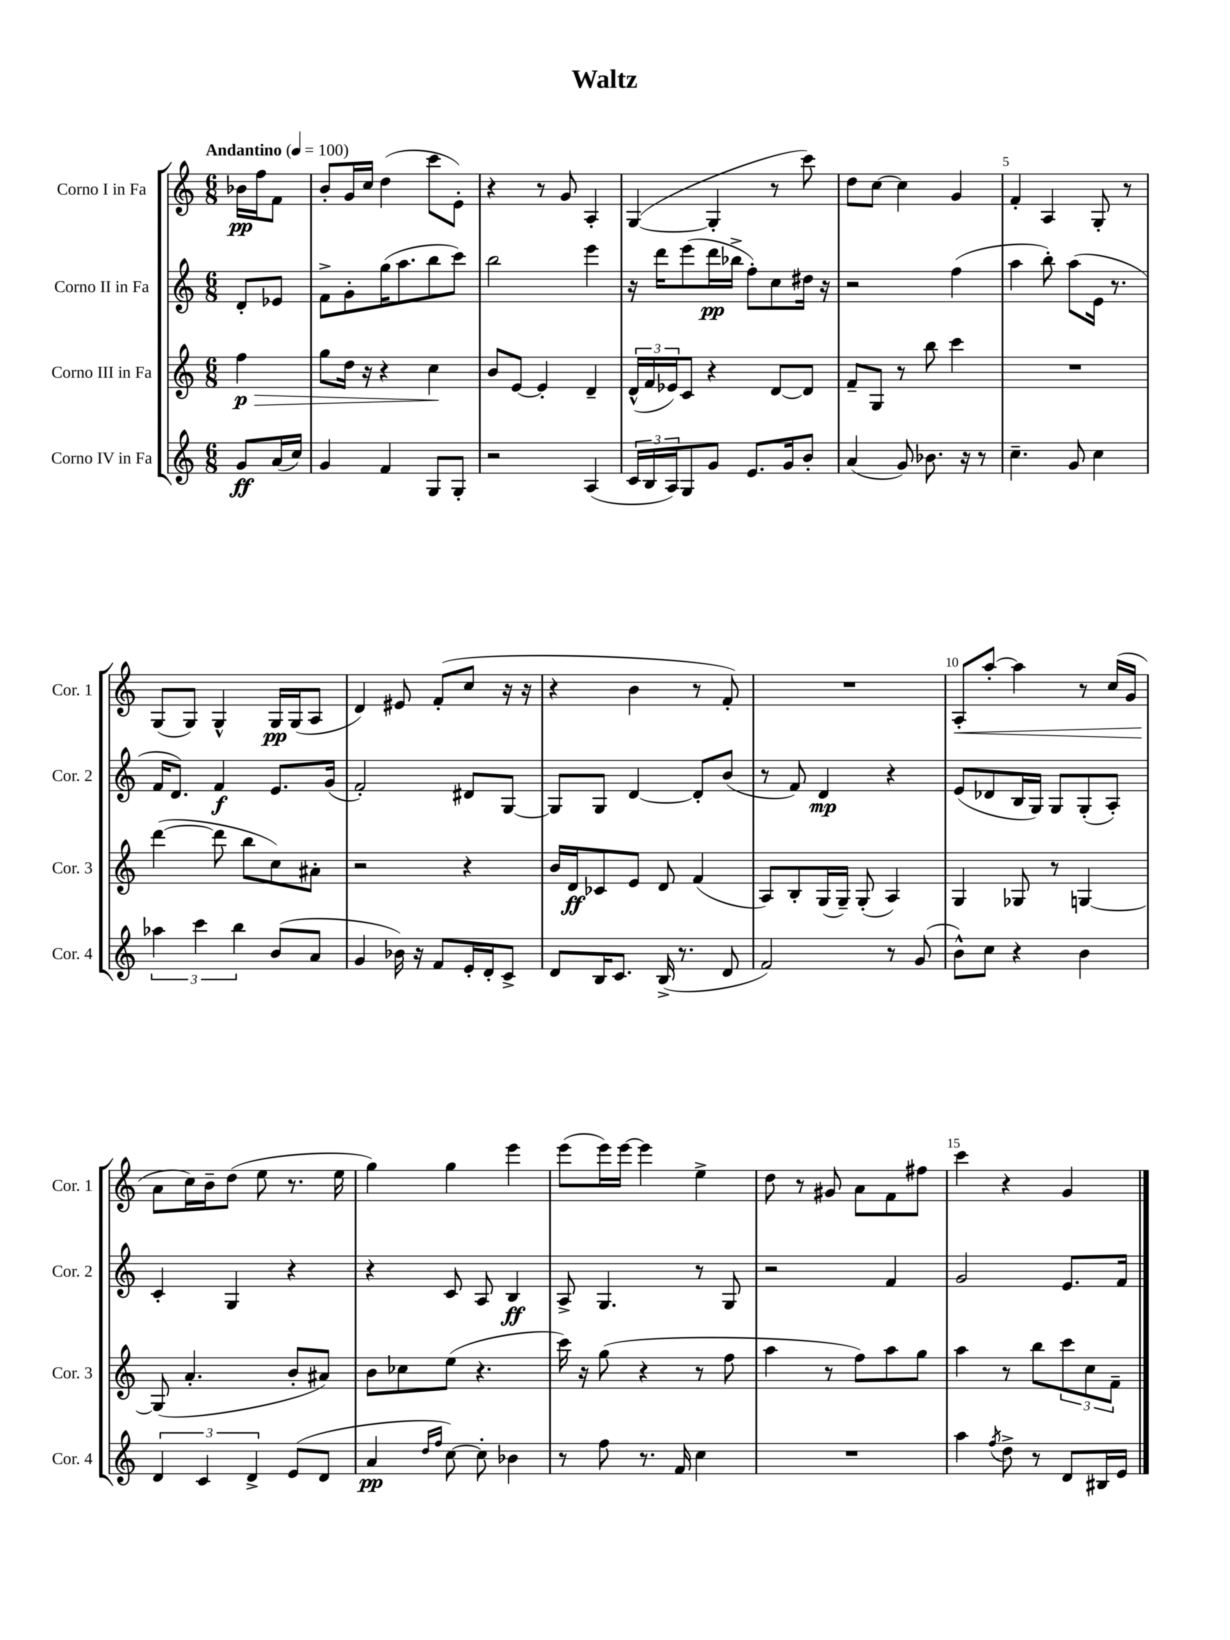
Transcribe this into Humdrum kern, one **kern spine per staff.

**kern	**kern	**kern	**kern
*staff4	*staff3	*staff2	*staff1
*clefG2	*clefG2	*clefG2	*clefG2
*k[]	*k[]	*k[]	*k[]
*M6/8	*M6/8	*M6/8	*M6/8
*MM100	*MM100	*MM100	*MM100
8g	4ff	8d'	16b-
.	.	.	16ff
(16a	.	8e-	8f
16cc)	.	.	.
=	=	=	=
4g	8gg	8f^	8b'
.	16dd	8g'	16g
.	16r	.	16cc
4f	4r	(16gg	(4dd
.	.	8.aa	.
8G	4cc	8bb	8ccc
8G'	.	8ccc)	8e')
=	=	=	=
2r	8b	2bb	4r
.	[8e	.	.
.	4e']	.	8r
.	.	.	8g
(4A	4d~	4eee	4A'
=	=	=	=
24c	(24d^^	16r	([4G
24B	24f	.	.
.	.	16ddd	.
24A)	24e-)	.	.
8G	8c	(8eee	.
8g	4r	16ddd	4G']
.	.	16bb-^	.
8.e	.	8ff')	.
.	[8d	8cc	8r
16g	.	.	.
8b'	8d]	16dd#	8ccc)
.	.	16r	.
=	=	=	=
(4a	8f~	2r	8dd
.	8G	.	[8cc
8g)	8r	.	4cc]
8.b-	8bb	.	.
.	4ccc	(4ff	4g
16r	.	.	.
8r	.	.	.
=	=	=	=
4.cc~	2.r	4aa	4f'
.	.	8bb')	4A
8g	.	(8aa	.
4cc	.	16e	8G'
.	.	8.r	.
.	.	.	8r
=	=	=	=
6aa-	([4ddd	16f	(8G
.	.	8.d)	.
.	.	.	8G)
6ccc	.	.	.
.	8ddd]	4f	4G^^
6bb	.	.	.
.	8bb	.	.
(8b	8cc)	8.e	16G
.	.	.	(16G
8a	8a#'	.	8A
.	.	(16g	.
=	=	=	=
4g	2r	2f')	4d)
16b-)	.	.	8e#
16r	.	.	.
8f	.	.	(8f'
16e'	4r	8d#	8cc
16d'	.	.	.
8c^	.	[8G	16r
.	.	.	16r
=	=	=	=
8d	16b	8G]	4r
.	16d	.	.
16B	8c-	8G	.
8.c	.	.	.
.	8e	[4d	4b
(16B^	8d	.	.
8.r	.	.	.
.	(4f	8d']	8r
8d	.	(8b	8f')
=	=	=	=
2f)	8A)	8r	2.r
.	8B'	8f)	.
.	(16G	4d	.
.	16G~)	.	.
.	(8G'	.	.
8r	4A)	4r	.
(8g	.	.	.
=	=	=	=
8b^^)	4G	(8e	8A'
8cc	.	8d-	[8aa'
4r	8G-	16B	4aa]
.	.	16G)	.
.	8r	8G	.
4b	[4G	(8G'	8r
.	.	8A')	(16cc
.	.	.	16g
=	=	=	=
6d	(8G]	4c'	8a
.	4.a'	.	16cc)
6c	.	.	.
.	.	.	16b~
.	.	4G	(8dd
6d^	.	.	.
.	.	.	8ee
(8e	8b'	4r	8.r
8d	8a#)	.	.
.	.	.	16ee
=	=	=	=
4a	8b	4r	4gg)
.	8cc-	.	.
16qqdd	.	.	.
16qqff	.	.	.
[8cc)	(8ee	8c	4gg
8cc']	4.r	8A	.
4b-	.	4B	4eee
=	=	=	=
8r	16ccc)	8A^	(8eee
.	16r	.	.
8ff	(8gg	4.G	16eee)
.	.	.	[16eee
8.r	4r	.	4eee]
16f	.	.	.
4cc	8r	8r	4ee^
.	8ff	8G	.
=	=	=	=
2.r	4aa	2r	8dd
.	.	.	8r
.	8r	.	8g#
.	8ff)	.	8a
.	8aa	4f	8f
.	8gg	.	8ff#
=	=	=	=
4aa	4aa	2g	4ccc
8qff	.	.	.
8dd^	8r	.	4r
8r	8bb	.	.
8d	12ccc	8.e	4g
.	12cc	.	.
16B#	.	.	.
.	12f~	.	.
16e	.	16f	.
==	==	==	==
*-	*-	*-	*-
